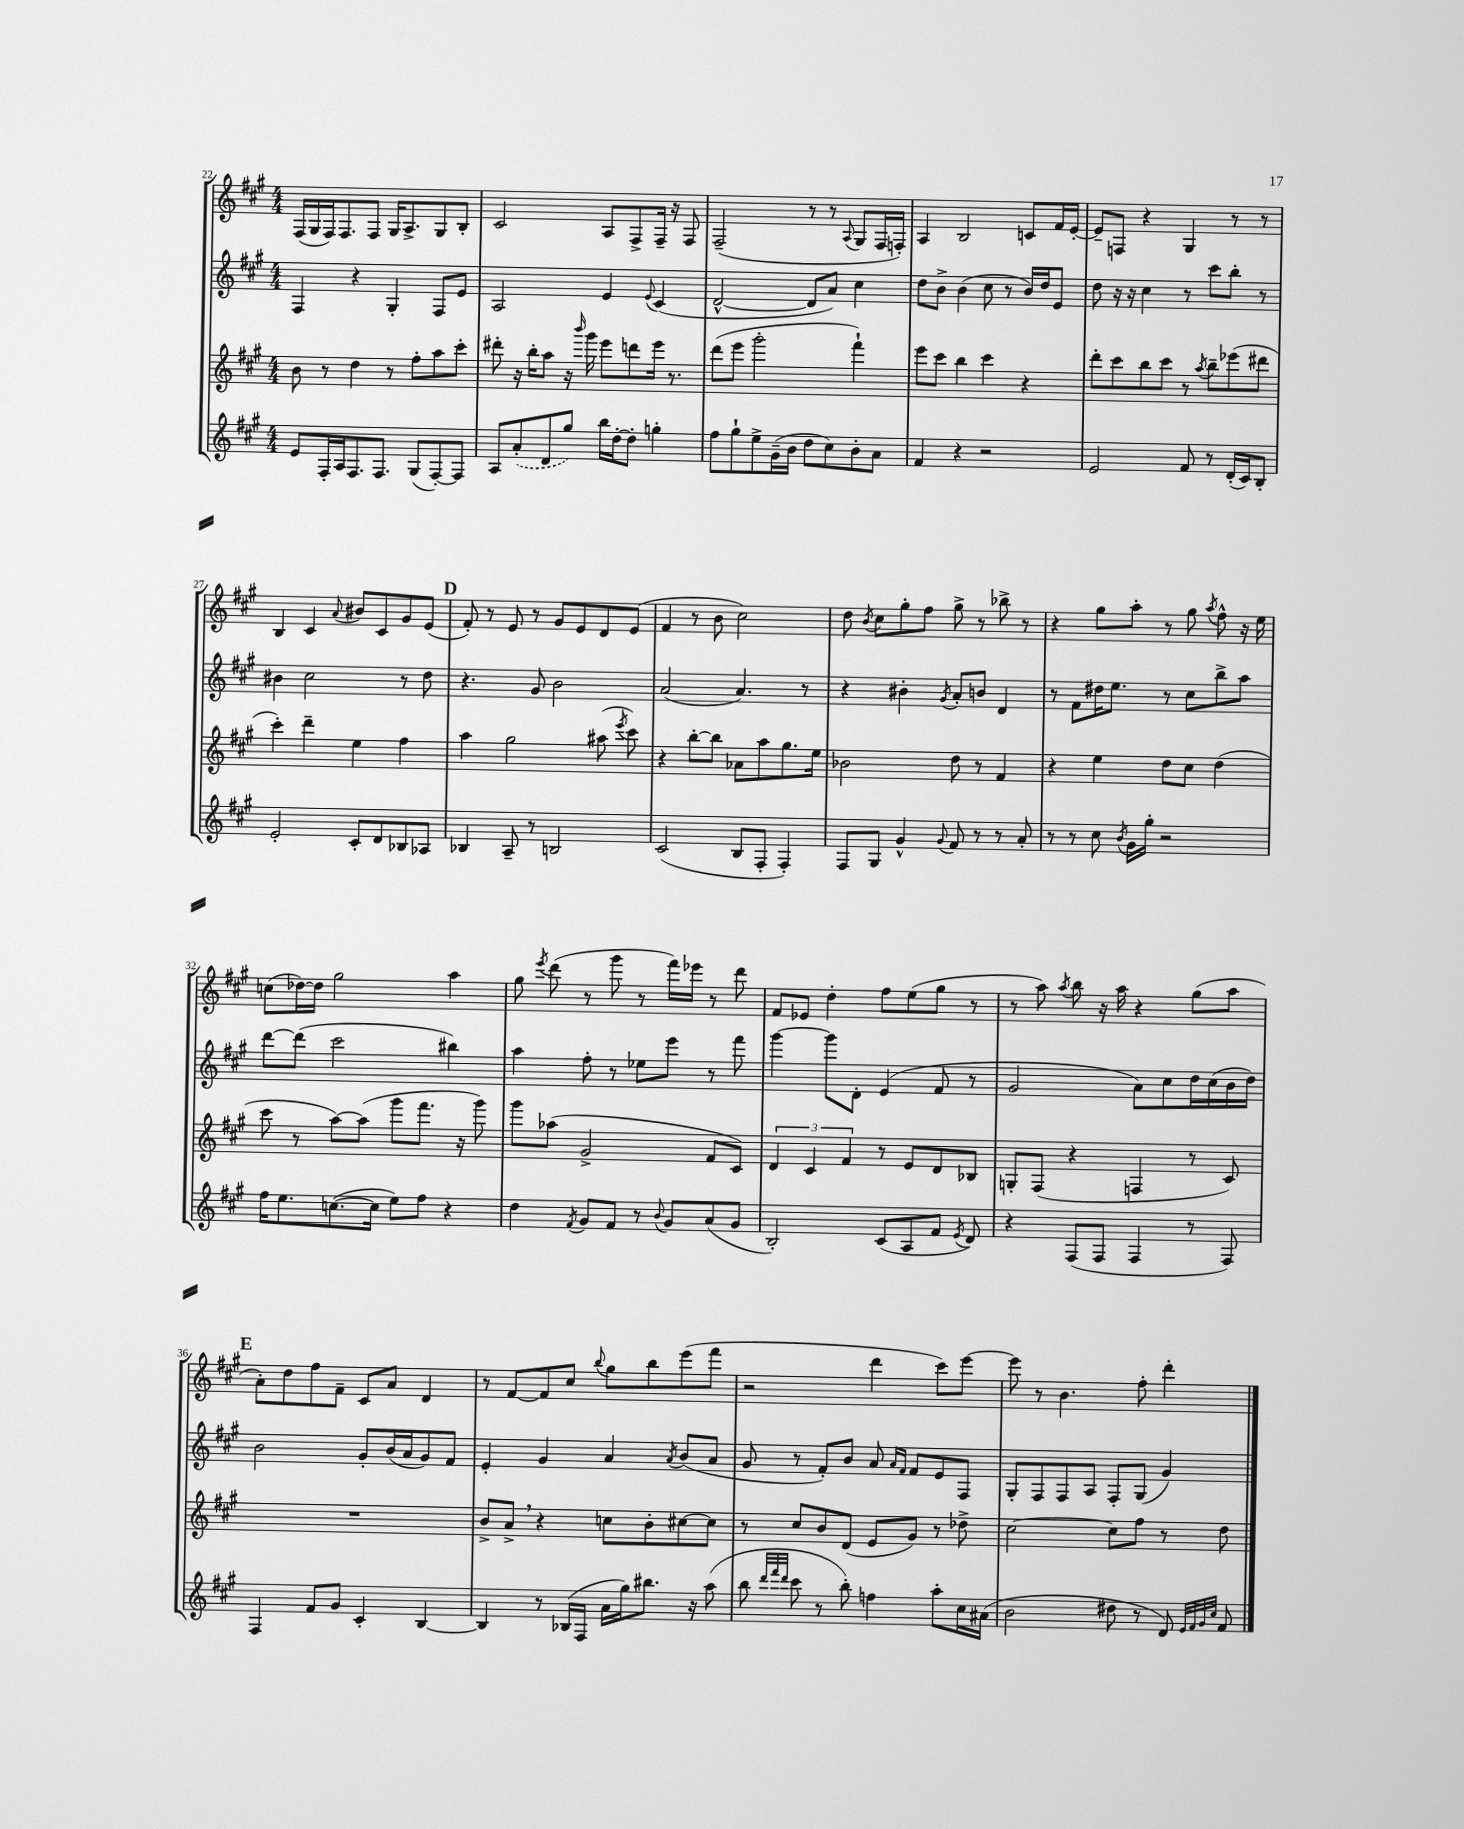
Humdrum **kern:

**kern	**kern	**kern	**kern
*staff4	*staff3	*staff2	*staff1
*clefG2	*clefG2	*clefG2	*clefG2
*k[f#c#g#]	*k[f#c#g#]	*k[f#c#g#]	*k[f#c#g#]
*M4/4	*M4/4	*M4/4	*M4/4
8e/L	8b\	4F#/	(16F#/LL
.	.	.	16G#/
16F#'/L	8r	.	16F#/J)
16A/J	.	.	8.F#/
8.F#/	4dd\	4r	.
.	.	.	8F#/J
8.F#/J	.	.	.
.	8r	4G#'/	16G#/LK
.	.	.	8.A^/
(8G#/L	8ff#'\L	.	.
[8F#'/)	8aa\	8F#/L	8G#/
8F#/]J	8ccc#'\J	8e/J	8B'/J
=	=	=	=
8A/L	8ddd#'\	2A/	2c#/
(8a'/	16r	.	.
.	16bb'\LK	.	.
8d/	8aa\J	.	.
8gg#/J)	16r	.	.
.	16qqbbb/	.	.
.	16ggg#\	.	.
16bb\LL	8eee\L	4e/	8A/L
[16dd'\J	.	.	.
8dd'\]J	8ddd\	.	8F#^/
.	.	8qqe/	.
4gg'\	16eee\Jk	(4c#/	16F#~/Jk
.	8.r	.	16r
.	.	.	8F#/
=	=	=	=
8ff#\L	(8ddd\L	[2d^^/	(2F#~/
8gg#`\	8eee\J	.	.
8ee^\	2ggg#'\	.	.
(16g#~\L	.	.	.
16b\JJ	.	.	.
8dd\L	.	8d/]L	8r
8cc#\)	.	8a/J)	8r
.	.	.	8qqA/
8b'\	4fff#`\)	4cc#\	8G#/L
8a\J	.	.	16F#/L
.	.	.	16F'/JJ)
=	=	=	=
4f#/	8eee\L	8dd\L	4A/
.	8ccc#\J	8b^\J	.
4r	4bb\	(4b\	2B/
2r	4ccc#\	8cc#\	.
.	.	8r	.
.	4r	16b/LL)	8c/L
.	.	16dd/J	.
.	.	8e/J	16f#/L
.	.	.	[16e'/JJ
=	=	=	=
2e/	8ddd'\L	8dd\	8e~/]L
.	8ccc#\	16r	8F/J
.	.	16r	.
.	8bb\	4cc#\	4r
.	8ccc#\J	.	.
8f#/	8r	8r	4G#/
.	8qaa/	.	.
8r	8bb~\L	8ccc#\L	.
(16d'/LL	(8eee-\	8bb'\J	8r
16c#/J)	.	.	.
8B'/J	8ddd#\J	8r	8r
=	=	=	=
2e'/	4ccc#'\)	4b#\	4B/
.	4ddd~\	2cc#\	4c#/
.	.	.	8qqa/
8c#'/L	4ee\	.	8b#/L
8d/	.	.	8c#/
8B-/	4ff#\	8r	8g#/
8A-/J	.	8dd\	(8e/J
=	=	=	=
4B-/	4aa\	4.r	8f#'/)
.	.	.	8r
8A~/	2gg#\	.	8e/
8r	.	8g#/	8r
2B/	.	2b\	8g#/L
.	.	.	8e/
.	(8aa#\	.	8d/
.	8qeee/	.	.
.	8ccc#\)	.	(8e/J
=	=	=	=
(2c#/	4r	(2a/	4f#/
.	[8bb'\L	.	8r
.	8bb\]J	.	8b\
8B/L	8a-\L	4.a/)	2cc#\)
8F#'/J	8aa\	.	.
4F#'/)	8.gg#\	.	.
.	.	8r	.
.	16ee\Jk	.	.
=	=	=	=
8F#/L	2b-\	4r	8dd\
.	.	.	8qb/
8G#/J	.	.	8cc#\L
4g#^^/	.	4b#'\	8gg#'\
.	.	.	8ff#\J
8qqg#/	.	8qg#/	.
8f#/	8dd\	8a'/L	8gg#^\
8r	8r	8b/J	8r
8r	4f#/	4d/	8bb-^\
8a'/	.	.	8r
=	=	=	=
8r	4r	8r	4r
8r	.	8f#\L	.
8cc#\	4ee\	16dd#\K	8gg#\L
.	.	8.ee\J	.
8qb/	.	.	.
16g#\LL	.	.	8aa'\J
16gg#'\JJ	.	.	.
2r	8dd\L	8r	8r
.	8cc#\J	8cc#\L	8gg#\
.	.	.	8qaa/
.	(4dd\	8bb^\	8ff#^^\
.	.	8aa\J	16r
.	.	.	16ee\
=	=	=	=
16ff#\LK	8ccc#\	[8ddd\L	(8cc\L
8.ee\	.	.	.
.	8r	(8ddd\]J	[16dd-\L)
.	.	.	16dd-\]JJ
([8.cc\	[8aa\L)	2ccc#\	2gg#\
.	(8aa\]J	.	.
16cc\]Jk	.	.	.
8ee\L)	8ggg#\L	.	.
8ff#\J	8.fff#\J	.	.
4r	.	4bb#\)	4aa\
.	16r	.	.
.	8ggg#\)	.	.
=	=	=	=
4dd\	8ggg#\L	4aa\	8gg#\
.	.	.	8qeee/
.	(8aa-\J	.	(8ddd\
8qf#/	.	.	.
8g#/L	2g#^/	8ff#'\	8r
8f#/J	.	8r	8ggg#\
8r	.	8ee-\L	8r
8qqb/	.	.	.
8g#/L	.	8eee\J	16fff#\LL)
.	.	.	16eee-\JJ
(8a/	8f#/L	8r	8r
8g#/J	8c#/J)	8fff#\	8ddd\
=	=	=	=
2B'/)	6d/	[4ggg#\	8f#/L
.	.	.	8e-/J
.	6c#/	.	.
.	.	8ggg#\]L	4dd'\
.	6f#/	.	.
.	.	8d'\J	.
(8c#/L	8r	(4e/	8ff#\L
8A/	8e/L	.	(8ee\
8f#/J	8d/	8f#/	8gg#\J
8qe/	.	.	.
8d/)	8B-/J	8r	8r
=	=	=	=
4r	8G'/L	2g#/	8r
.	(8F#/J	.	8aa\)
.	.	.	8qaa/
(8F#/L	4r	.	8bb\
8F#/J	.	.	16r
.	.	.	16aa\
4F#/	4F/	8a\L)	4r
.	.	8cc#\	.
8r	8r	16dd\L	(8gg#\L
.	.	(16cc#\	.
8F#/)	8c#/)	16b\	8aa\J
.	.	16dd\JJ)	.
=	=	=	=
4F#/	1r	2b\	8a'\L)
.	.	.	8dd\
8f#/L	.	.	8ff#\
8g#/J	.	.	8f#~\J
4c#'/	.	8g#'/L	8c#/L
.	.	(16b/L	8a/J
.	.	16a/J	.
[4B/	.	8g#/)	4d/
.	.	8f#/J	.
=	=	=	=
4B/]	8b^/L	4e'/	8r
.	8a^/J	.	[8f#/L
8r	4r	4g#/	8f#/]
(16B-/LL	.	.	8cc#/J
16F#/JJ	.	.	.
.	.	.	8qqbb/
16a\LL	8cc\L	4a/	8gg#\L
16gg#\J)	.	.	.
8.bb#\J	8b'\	.	8bb\
.	.	8qa/	.
.	[8cc#\	(8b/L	(8eee\
16r	.	.	.
(8aa\	8cc#\]J	8a/J	8fff#\J
=	=	=	=
8bb\	8r	8g#/	2r
32qqddd/LLL	.	.	.
32qqfff#/	.	.	.
32qqddd/JJJ	.	.	.
8ccc#\	8cc#/L	8r	.
8r	8b/	8f#'/L)	.
8bb'\)	(8d/J	8b/J	.
4ff\	8e/L	8a/	4ddd\
.	.	16qqa/LL	.
.	.	16qqf#/JJ	.
.	8g#/J)	8f#/L	.
8aa'\L	8r	8e/	8ccc#\L)
16cc#\L	8dd-^\	8F#/J	[8eee\J
(16a#\JJ	.	.	.
=	=	=	=
2b\	[2cc#\	8G#'/L	8eee\]
.	.	8F#/	8r
.	.	8F#/	4.b\
.	.	8A/J	.
8dd#\	8cc#\]L	8F#'/L	.
8r	8ff#\J	(8G#/J	8ff#'\
8d/)	8r	4g#/)	4ddd'\
32qqe/LLL	.	.	.
32qqf#/	.	.	.
32qqg#/	.	.	.
32qqcc#/JJJ	.	.	.
8f#/	8dd\	.	.
==	==	==	==
*-	*-	*-	*-
